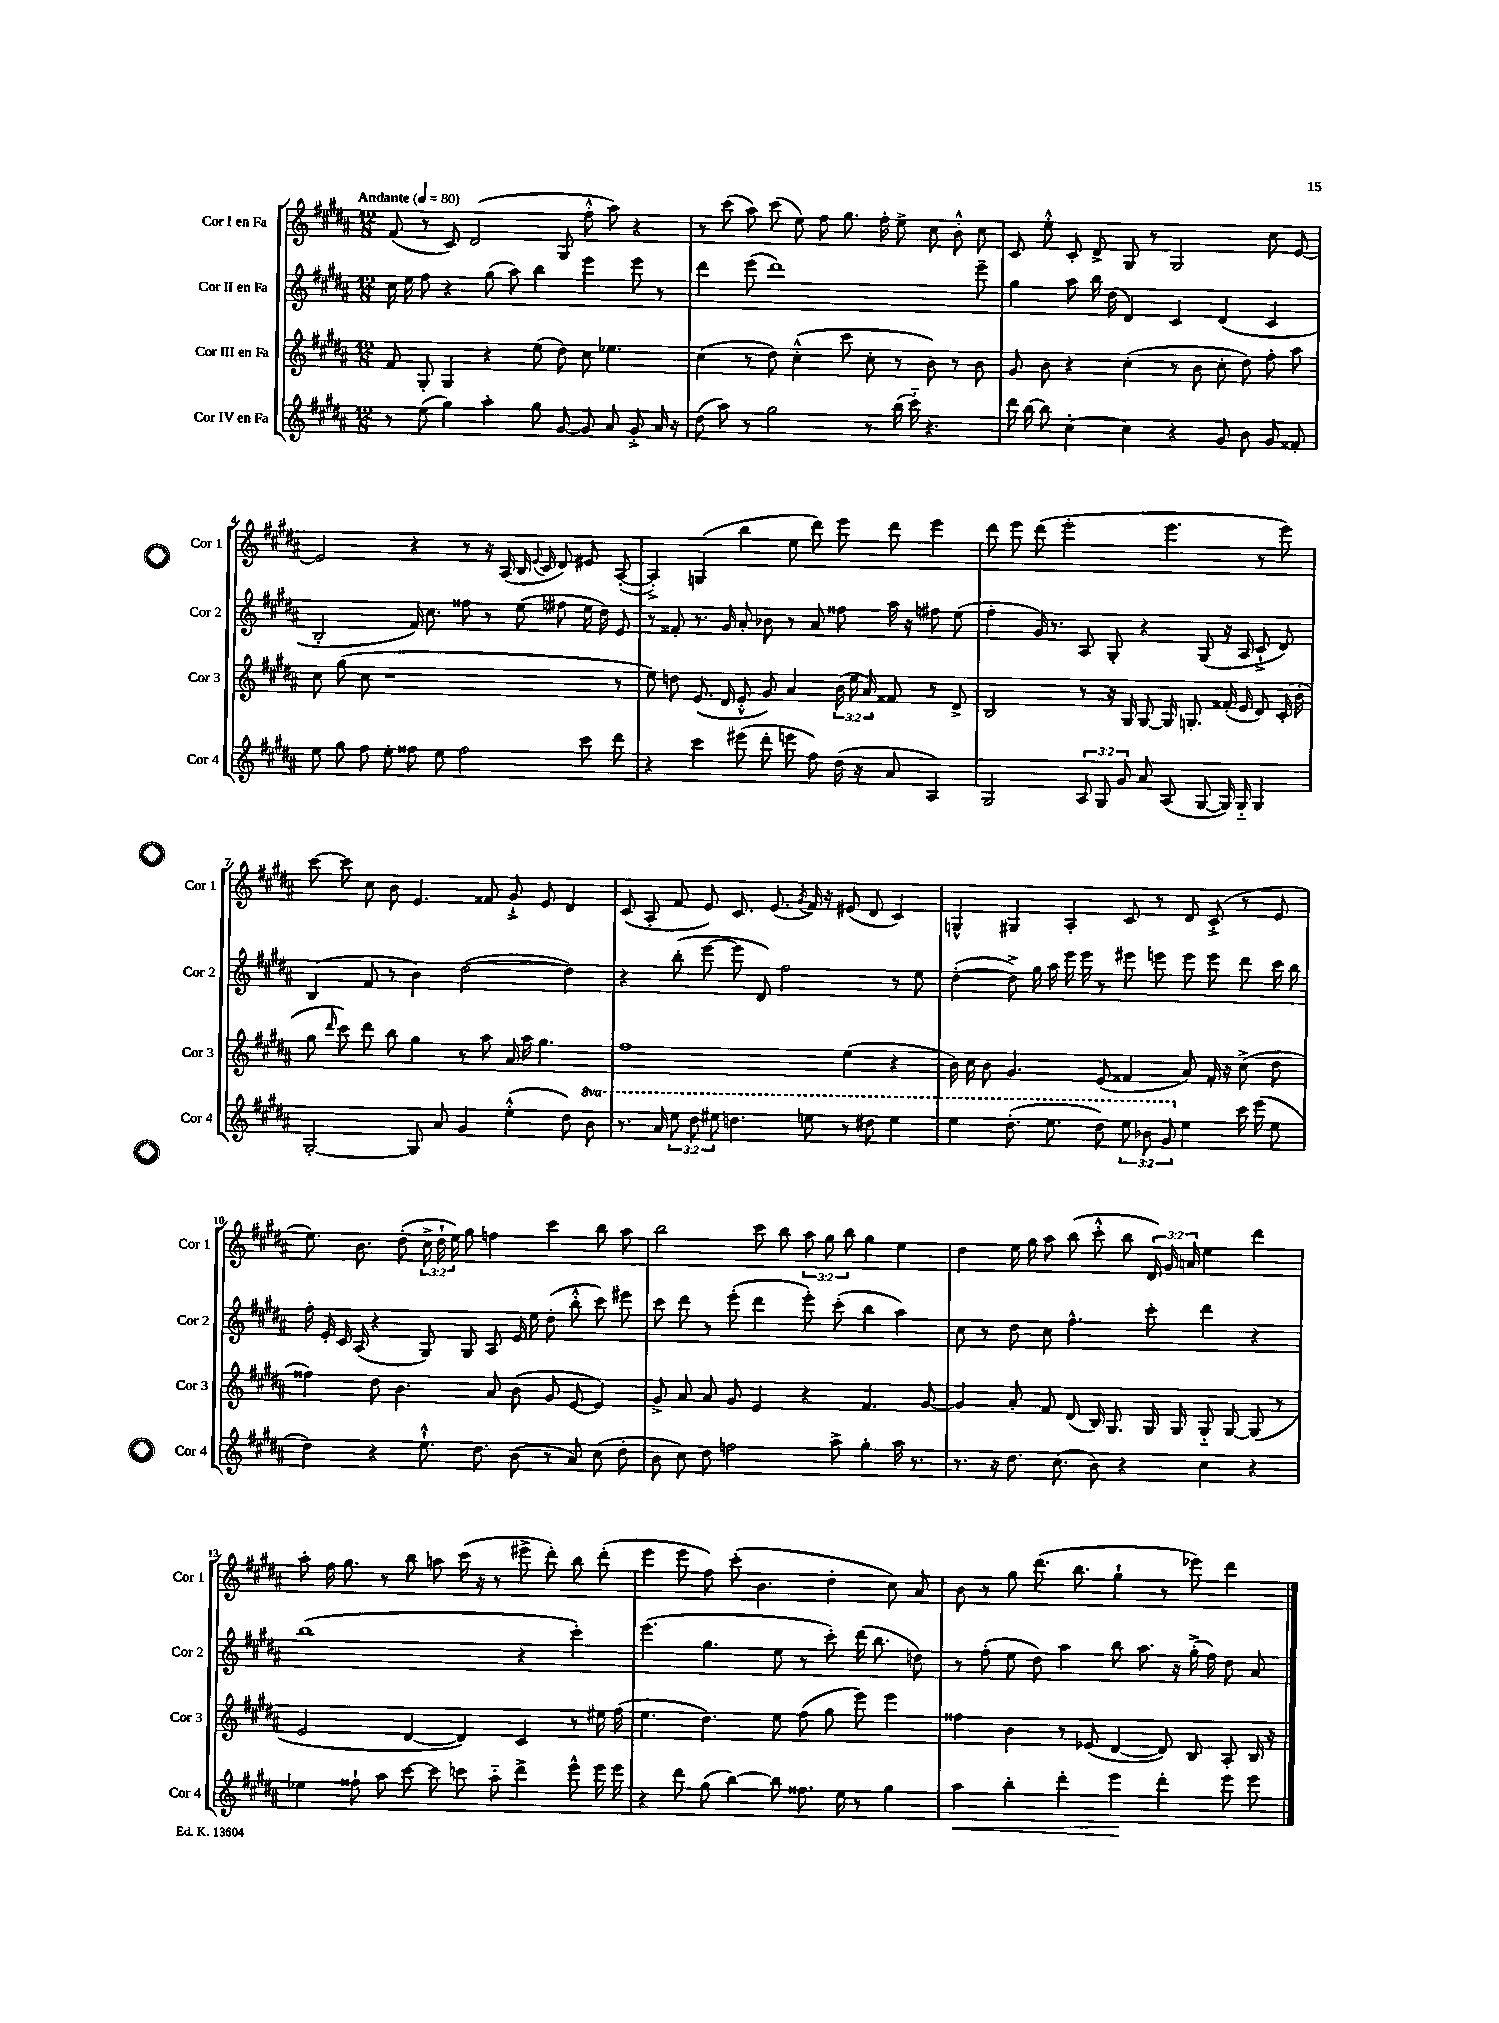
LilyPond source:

<<
\new StaffGroup <<
\new Staff = "s0" \with { instrumentName = "Cor I en Fa" shortInstrumentName = "Cor 1" } {
    \clef treble \key b \major \numericTimeSignature \time 12/8 \override Staff.TupletNumber.text = #tuplet-number::calc-fraction-text \tempo "Andante" 4 = 80
    \autoBeamOff fis'8( r8 cis'8) dis'2( gis8 fis''8-.-^ ais''8) r4 |
    r8 cis'''8( ais''8) cis'''8( e''8) fis''8 gis''8. fis''16-. e''8-> cis''8 b'8-.-^ cis''8 |
    cis'8 e''8-.-^ cis'8-. dis'8-> gis8 r8 gis2 cis''8 e'8~ |
    e'2 r4 r8 r16 ais16( b16 \appoggiatura { e'8 } cis'16 dis'8) eis'8 ais8~-.( |
    ais4-.->) g4( b''4 e''8 dis'''8) e'''8 dis'''8 e'''4 |
    dis'''8 e'''8 dis'''8( e'''2-. e'''4. r8 e'''8) |
    cis'''8~ cis'''8 cis''8 b'8 e'4. fisis'8 gis'8-!-> e'8 dis'4 |
    cis'8( ais8-. fis'8 e'8) cis'8. e'8.( \acciaccatura { gis'8 } fis'16) r16 eis'8( dis'8 cis'4) |
    g4-^ gis4 ais4-. cis'8 r8 dis'8 cis'8-.->( r8 e'8 |
    e''8.) b'8. dis''8-.( \tuplet 3/2 { cis''16-> dis''16-! e''16) } gis''8 f''4 cis'''4 b''8 ais''8 |
    b''2 cis'''8 b''8 \tuplet 3/2 { ais''8 gis''8 b''8 } gis''4 e''4 |
    dis''4 e''16 gis''16 ais''8 b''8( cis'''8-.-^ b''8 \tuplet 3/2 { dis'16) gis'16 a'16 } e''4 dis'''4 |
    ais''8-. fis''16 gis''8. r8 b''8 a''8 cis'''16( r16 r8 eis'''8-> dis'''8-.) b''8 dis'''8-.( |
    e'''4 e'''8 fis''8) cis'''8-.( b'4. dis''4-. cis''8) ais'8 |
    b'8 r8 gis''8 dis'''8.( b''8. gis''4-! r8 ees'''8) dis'''4 \bar "|." |
}
\new Staff = "s1" \with { instrumentName = "Cor II en Fa" shortInstrumentName = "Cor 2" } {
    \clef treble \key b \major \numericTimeSignature \time 12/8
    \autoBeamOff cis''16 e''16 fis''8 r4 gis''8( ais''8) b''4 e'''4 e'''8 r8 |
    dis'''4 e'''8( dis'''1) e'''8-- |
    gis''4 ais''8 b''16 dis''16( dis'4) cis'4 dis'4( cis'4 |
    b2-. fis'16) cis''8. fisis''8 r8 e''8( fis''8 e''16 dis''16) e'8 |
    r8 fisis'8-. r8. gis'16 ais'8-. bes'8 r8 ais'8 fisis''8 ais''16 r16 fis''8 e''8( |
    fis''4-. gis'16) r8. ais8 gis8-. r4 gis8( r16 ais16 cis'8-!-> dis'8) |
    b4( fis'8 r8 b'4) dis''2~( dis''4) |
    r4 b''8-.( e'''8~ e'''8 dis'8) fis''2 r8 e''8 |
    dis''4~-.( dis''8->) gis''16 ais''16 e'''16 e'''16 r8 eis'''8 e'''8 e'''8 e'''8 dis'''8 cis'''16 b''16 |
    fis''16-. e'16-. cis'16 ais16( r4 gis8) gis8 ais8 e'16 e''16 dis''8-.( b''8-.-^ cis'''8) eis'''8 |
    cis'''8 dis'''8 r8 e'''8-.( dis'''4 e'''8-.) cis'''8-.( b''4 ais''4) |
    cis''8 r8 dis''8 cis''8 fis''4.-^ cis'''8-. dis'''4 r4 |
    b''1( r4 cis'''4-.) |
    e'''4.( gis''4. e''8 r8 cis'''8-.) dis'''16( b''8. d''8) |
    r8 fis''8-.( e''8 dis''8) ais''4 b''8 ais''8. r16 gis''16-.->( fis''16) dis''8 ais'8 \bar "|." |
}
\new Staff = "s2" \with { instrumentName = "Cor III en Fa" shortInstrumentName = "Cor 3" } {
    \clef treble \key b \major \numericTimeSignature \time 12/8 \override Staff.TupletNumber.text = #tuplet-number::calc-fraction-text
    \autoBeamOff fis'8 gis8-. gis4 r4 e''8( dis''8) cis''8 ees''4. |
    cis''4( r8 dis''8) cis''4-.-^( cis'''8 cis''8-. r8 b'8) r8 b'8 |
    gis'8 b'8 r4 cis''4-.( r8 b'8 cis''8-. dis''8) fis''8-. ais''8 |
    cis''8 gis''8( cis''8 r1 r8 |
    e''8) d''8 e'8.( dis'16 e'8-.-^ gis'8) ais'4 \tuplet 3/2 { b'16( e''16 ais'16) } fisis'8 r8 dis'8-> |
    b2 r8 r16 gis16 gis8~ gis16 g8.-. fisis'16-.( e'16 dis'8) cis'16-.( b'16-. |
    gis''8 \grace { dis'''16 } cis'''8) dis'''8 b''8 gis''4 r8 ais''8 ais'16 ais''16 gis''4. |
    fis''1 e''4( r4 |
    b'16) cis''16 b'8 gis'4. e'8( fisis'4 ais'8) fisis'16-. r16 cis''8->( dis''8 |
    fisis''4) dis''8 b'4. ais'8 b'8( gis'8 e'8~ e'4) |
    gis'8-> ais'8 ais'8 gis'8 e'4 r4 fis'4. gis'8~ |
    gis'4 ais'8-. fis'8 dis'8( b16) gis8. gis16 gis16 gis8-_ gis8~ gis8( r8 |
    e'2 dis'4~ dis'4) cis'4 r8 eis''16 fis''16( |
    e''4. dis''4.) e''8 fis''8( gis''8 e'''8) e'''4 |
    fisis''4 b'4 r8 ees'8( dis'4~ dis'8) b8 ais8-. b16 r16 \bar "|." |
}
\new Staff = "s3" \with { instrumentName = "Cor IV en Fa" shortInstrumentName = "Cor 4" } {
    \clef treble \key b \major \numericTimeSignature \time 12/8 \override Staff.TupletNumber.text = #tuplet-number::calc-fraction-text \set Staff.ottavationMarkups = #ottavation-simple-ordinals
    \autoBeamOff r8 e''8( gis''4) ais''4-. gis''8 gis'8~ gis'8 ais'8 gis'8-.-> ais'16 r16 |
    dis''8( ais''8) r8 gis''2 r8 b''16( cis'''16-_) r4. |
    dis'''16 b''16~ b''8 cis''4~-. cis''4 r4 gis'8 b'8 gis'8 fisis'8-. |
    e''8 gis''8 fis''8 e''8-. fisis''8 e''8 fisis''2 cis'''8 dis'''8 |
    r4 cis'''4 eis'''8( dis'''8-. e'''8 fis''8) dis''16( r16 ais'8 ais4) |
    gis2 \tuplet 3/2 { ais8 gis8 gis'8 } ais'8 ais8( gis8~ gis16) gis16-_ gis4 |
    gis2~-. gis8 ais'8 gis'4 e''4-.-^( dis''8) \ottava #1 b''8 |
    r8. ais''16 \tuplet 3/2 { e'''8 dis'''8 eis'''8 } d'''4. e'''8 r8 dis'''8 e'''4 |
    e'''4 dis'''8.-.( e'''8. dis'''8) \tuplet 3/2 { e'''8 bes''8 gis''8 \ottava #0 } e''4 cis'''16 e'''16( e''8 |
    dis''4) r4 e''8.-!-^ dis''8. b'8( r8 ais'8) cis''8( dis''8-. |
    b'8 cis''8) dis''8 f''2 ais''8-> gis''4-. ais''16 r8. |
    r8. r16 dis''8. cis''8.( b'8) r4 cis''4 r4 |
    ees''4 fisis''8-! ais''8 cis'''8~ cis'''8 c'''8 ais''8-_ dis'''4-> e'''8-^ e'''16 e'''16 |
    r4 dis'''8 gis''8( b''4~) b''8 fisis''8. e''16 r8 gis''4 |
    ais''4\< b''4-. dis'''4-. e'''4\! dis'''4-. e'''8 e'''8 \bar "|." |
}
>>
>>
